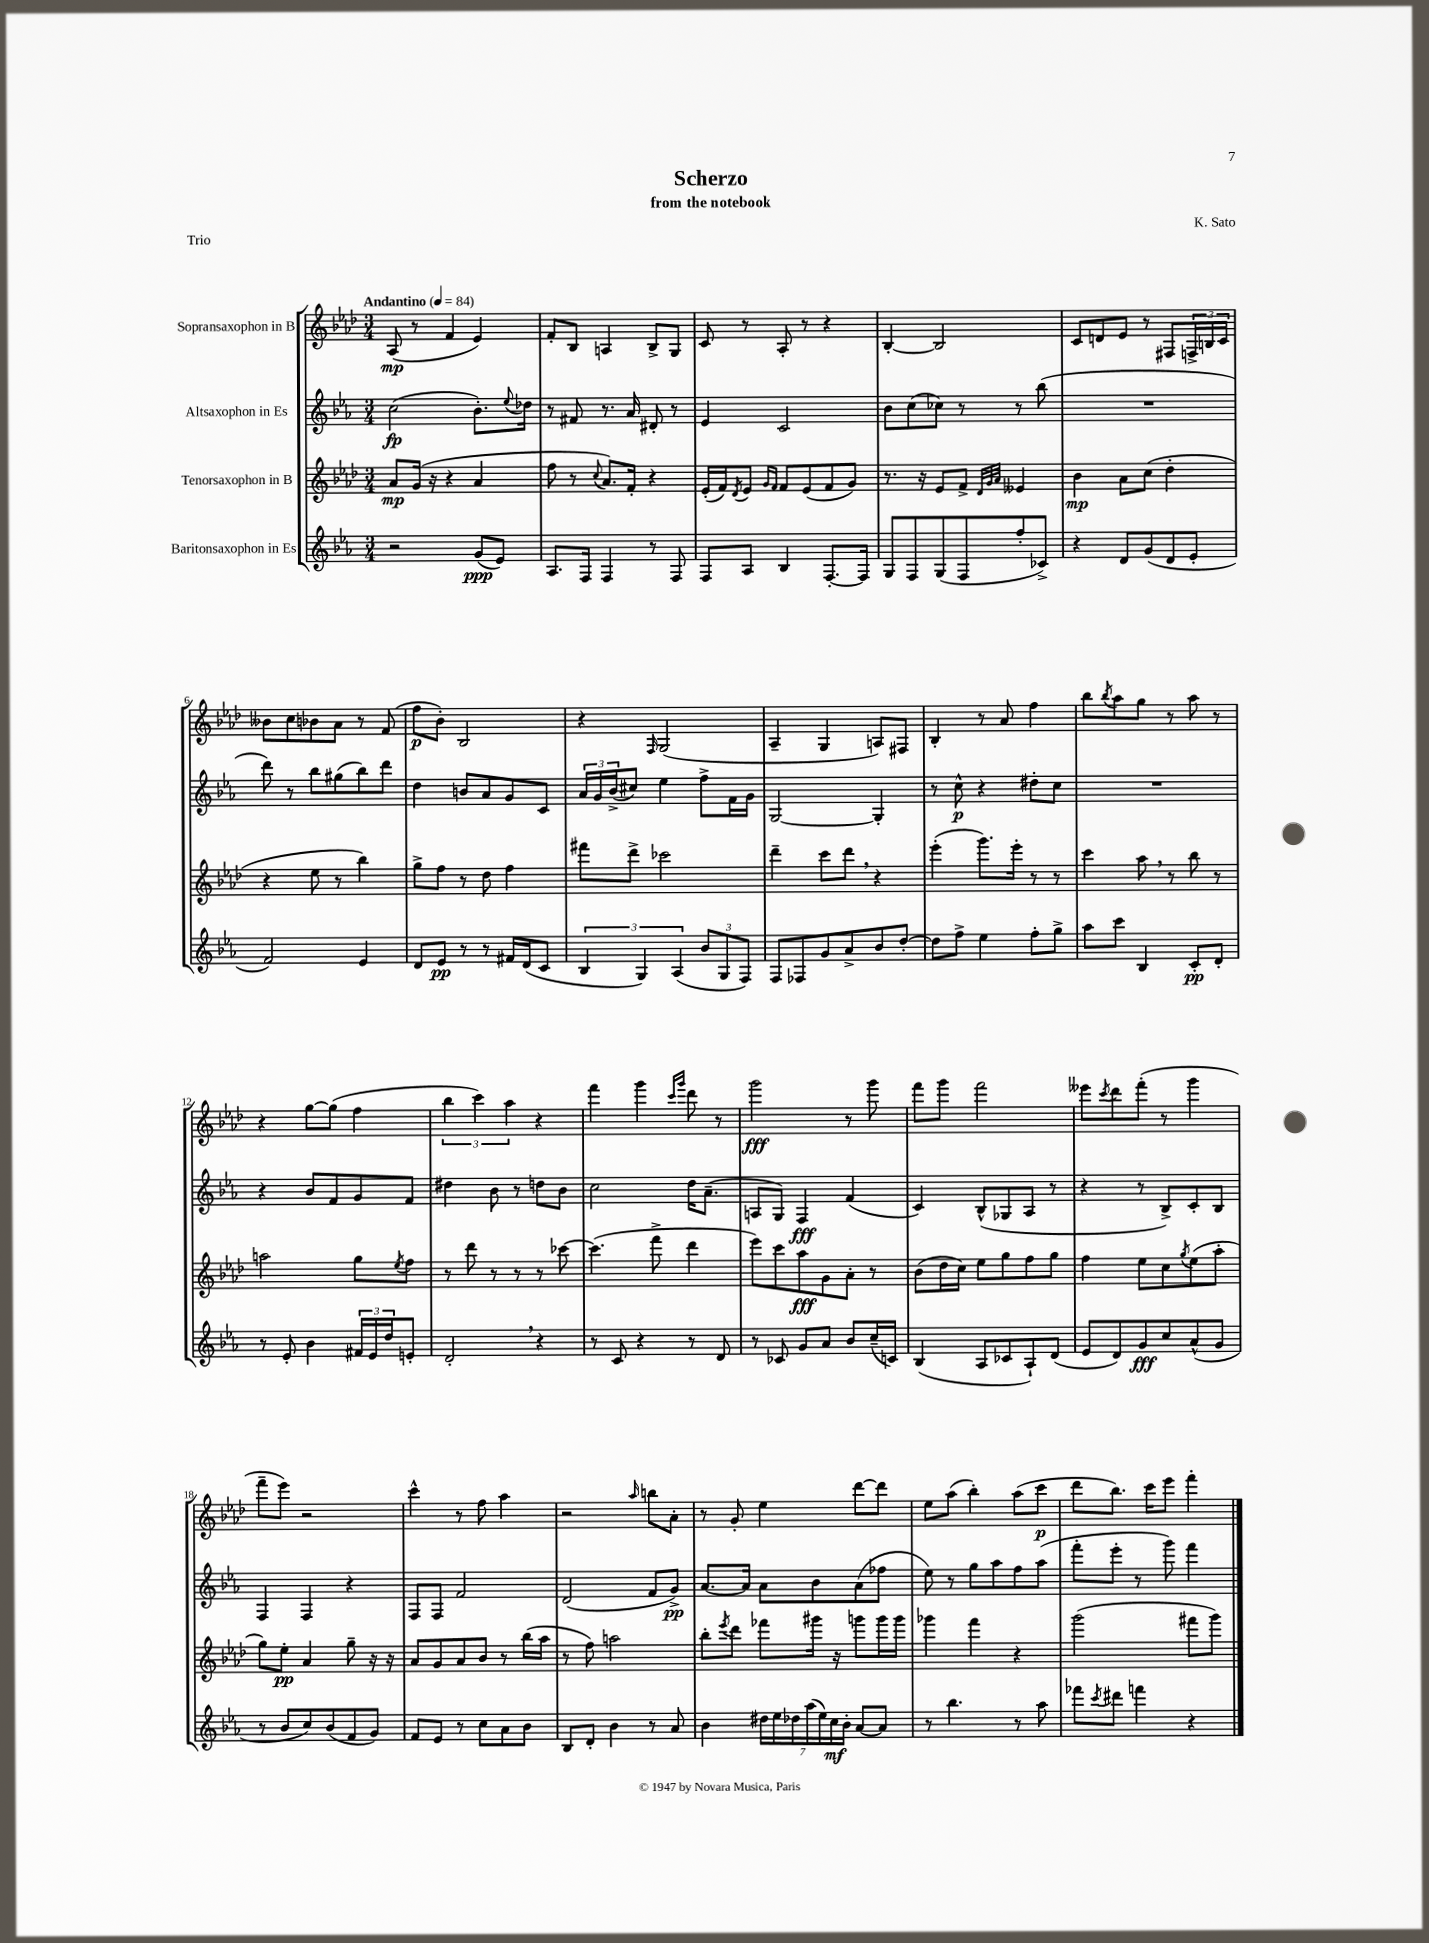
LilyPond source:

\header { title = "Scherzo" composer = "K. Sato" subtitle = "from the notebook" piece = "Trio" }
<<
\new StaffGroup <<
\new Staff = "s0" \with { instrumentName = "Sopransaxophon in B" } {
    \clef treble \key aes \major \numericTimeSignature \time 3/4 \tempo "Andantino" 4 = 84
    aes8\mp( r8 f'4 ees'4) |
    f'8-. bes8 a4 bes8-> g8 |
    c'8 r8 aes8-. r8 r4 |
    bes4~-. bes2 |
    c'8 d'8 ees'8 r8 fis8 \tuplet 3/2 { f16-> b16 c'16 } |
    beses'8 c''8 bes'8 aes'8 r8 f'8( |
    f''8\p bes'8-.) bes2 |
    r4 \grace { f16 } g2( |
    aes4-- g4 a8) fis8 |
    bes4-. r8 aes'8 f''4 |
    bes''8 \acciaccatura { bes''8 } aes''8 g''8 r8 aes''8 r8 |
    r4 g''8~ g''8( f''4 |
    \tuplet 3/2 { bes''4 c'''4) aes''4 } r4 |
    f'''4 g'''4 \grace { c'''16 g'''16 } des'''8 r8 |
    g'''2\fff r8 g'''8 |
    f'''8 g'''8 f'''2 |
    eeses'''8 \acciaccatura { c'''8 } des'''8 f'''8-.( r8 g'''4 |
    f'''8-- ees'''8) r2 |
    c'''4-^ r8 f''8 aes''4 |
    r2 \grace { aes''16 } b''8 aes'8-. |
    r8 g'8-. ees''4 des'''8~ des'''8 |
    ees''8 aes''8( bes''4-.) aes''8( c'''8\p |
    des'''8 bes''8.) c'''16 ees'''8 f'''4-. \bar "|." |
}
\new Staff = "s1" \with { instrumentName = "Altsaxophon in Es" } {
    \clef treble \key ees \major \numericTimeSignature \time 3/4
    c''2\fp( bes'8.-.) \appoggiatura { ees''8 } des''16 |
    r8 fis'8 r8. aes'16 dis'8-. r8 |
    ees'4 c'2 |
    bes'8 c''8( ces''8) r8 r8 bes''8( |
    R2. |
    d'''8) r8 bes''8 gis''8( bes''8) d'''8 |
    d''4 b'8 aes'8 g'8 c'8 |
    \tuplet 3/2 { aes'16 g'16 bes'16->( } cis''8) ees''4 f''8-> f'16 g'16 |
    g2~ g4-. |
    r8 c''8-^\p r4 dis''8-. c''8 |
    R2. |
    r4 bes'8 f'8 g'8 f'8 |
    dis''4 bes'8 r8 d''8 bes'8 |
    c''2 d''16 aes'8.--( |
    a8 g8) f4\fff f'4( |
    c'4) bes8-^( ges8 aes8 r8 |
    r4 r8 bes8->) c'8-. bes8 |
    f4 f4 r4 |
    f8 f8 f'2 |
    d'2( f'8 g'8->\pp) |
    aes'8.~ aes'16 aes'8 bes'8 aes'8( fes''8 |
    ees''8) r8 g''8 aes''8 f''8 aes''8( |
    f'''8-. ees'''8-. r8 g'''8) f'''4 \bar "|." |
}
\new Staff = "s2" \with { instrumentName = "Tenorsaxophon in B" } {
    \clef treble \key aes \major \numericTimeSignature \time 3/4
    aes'8\mp g'16( r16 r4 aes'4 |
    f''8 r8 \appoggiatura { c''8 } aes'8.) f'16-. r4 |
    ees'16-.( f'16) \acciaccatura { des'8 } ees'8 \grace { g'16 f'16 } f'8 ees'8( f'8 g'8) |
    r8. r16 ees'8 f'8-> \grace { des'32 g'32 aes'32 } eeses'4 |
    bes'4\mp aes'8 c''8( des''4-. |
    r4 ees''8 r8 bes''4) |
    g''8-> f''8 r8 des''8 f''4 |
    fis'''8 des'''8-> ces'''2 |
    des'''4-- c'''8 des'''8 \breathe r4 |
    ees'''4-.( g'''8.) ees'''16-. r8 r8 |
    c'''4 aes''8 \breathe r8 bes''8 r8 |
    a''2 g''8 \acciaccatura { ees''8 } f''8 |
    r8 des'''8 r8 r8 r8 ces'''8~ |
    ces'''4.( f'''8-> des'''4 |
    ees'''8) c'''8 aes''8\fff g'8 aes'8-. r8 |
    bes'8( des''16 c''16) ees''8 g''8 f''8 g''8 |
    f''4 ees''8 c''8 \acciaccatura { g''8 } ees''8( aes''8-. |
    g''8) ees''8-.\pp aes'4 g''8-- r16 r16 |
    aes'8 g'8 aes'8 bes'8 r8 bes''16( aes''16 |
    r8 f''8) a''2 |
    bes''8-. \acciaccatura { ees'''8 } des'''8 fes'''8 gis'''16 r16 g'''8 g'''16 g'''16 |
    ges'''4 f'''4 r4 |
    g'''2( fis'''8 g'''8) \bar "|." |
}
\new Staff = "s3" \with { instrumentName = "Baritonsaxophon in Es" } {
    \clef treble \key ees \major \numericTimeSignature \time 3/4
    r2 g'8\ppp( ees'8) |
    aes8. f16 f4 r8 f8 |
    f8 aes8 bes4 f8.~-. f16 |
    g8 f8 g8( f8 f''8-. ces'8->) |
    r4 d'8 g'8( d'8 ees'8-. |
    f'2) ees'4 |
    d'8 ees'8\pp r8 r8 fis'16 d'16( c'8 |
    \tuplet 3/2 { bes4 g4) aes4( } \tuplet 3/2 { bes'8 g8 f8) } |
    f8 fes8 g'8 aes'8-> bes'8 d''8~-. |
    d''8 f''8-> ees''4 f''8-. g''8-> |
    aes''8 c'''8 bes4 c'8-.\pp d'8-. |
    r8 ees'8-. bes'4 \tuplet 3/2 { fis'16 ees'16 d''16 } e'8-. |
    d'2-. \breathe r4 |
    r8 c'8 r4 r8 d'8 |
    r8 ces'8 g'8 aes'8 bes'8 c''16--( c'16) |
    bes4( aes8 ces'8 aes8-!) d'8( |
    ees'8 d'8) g'8\fff c''8 aes'8-^( g'8 |
    r8 bes'8 c''8) bes'8( f'8 g'8) |
    f'8 ees'8 r8 c''8 aes'8 bes'8 |
    bes8 d'8-. bes'4 r8 aes'8 |
    bes'4 \tuplet 7/4 { dis''16 ees''16 des''16 aes''16( ees''16) c''16\mf bes'16-. } aes'8~ aes'8 |
    r8 bes''4. r8 aes''8 |
    fes'''8 \acciaccatura { c'''8 } dis'''8 f'''4 r4 \bar "|." |
}
>>
>>
